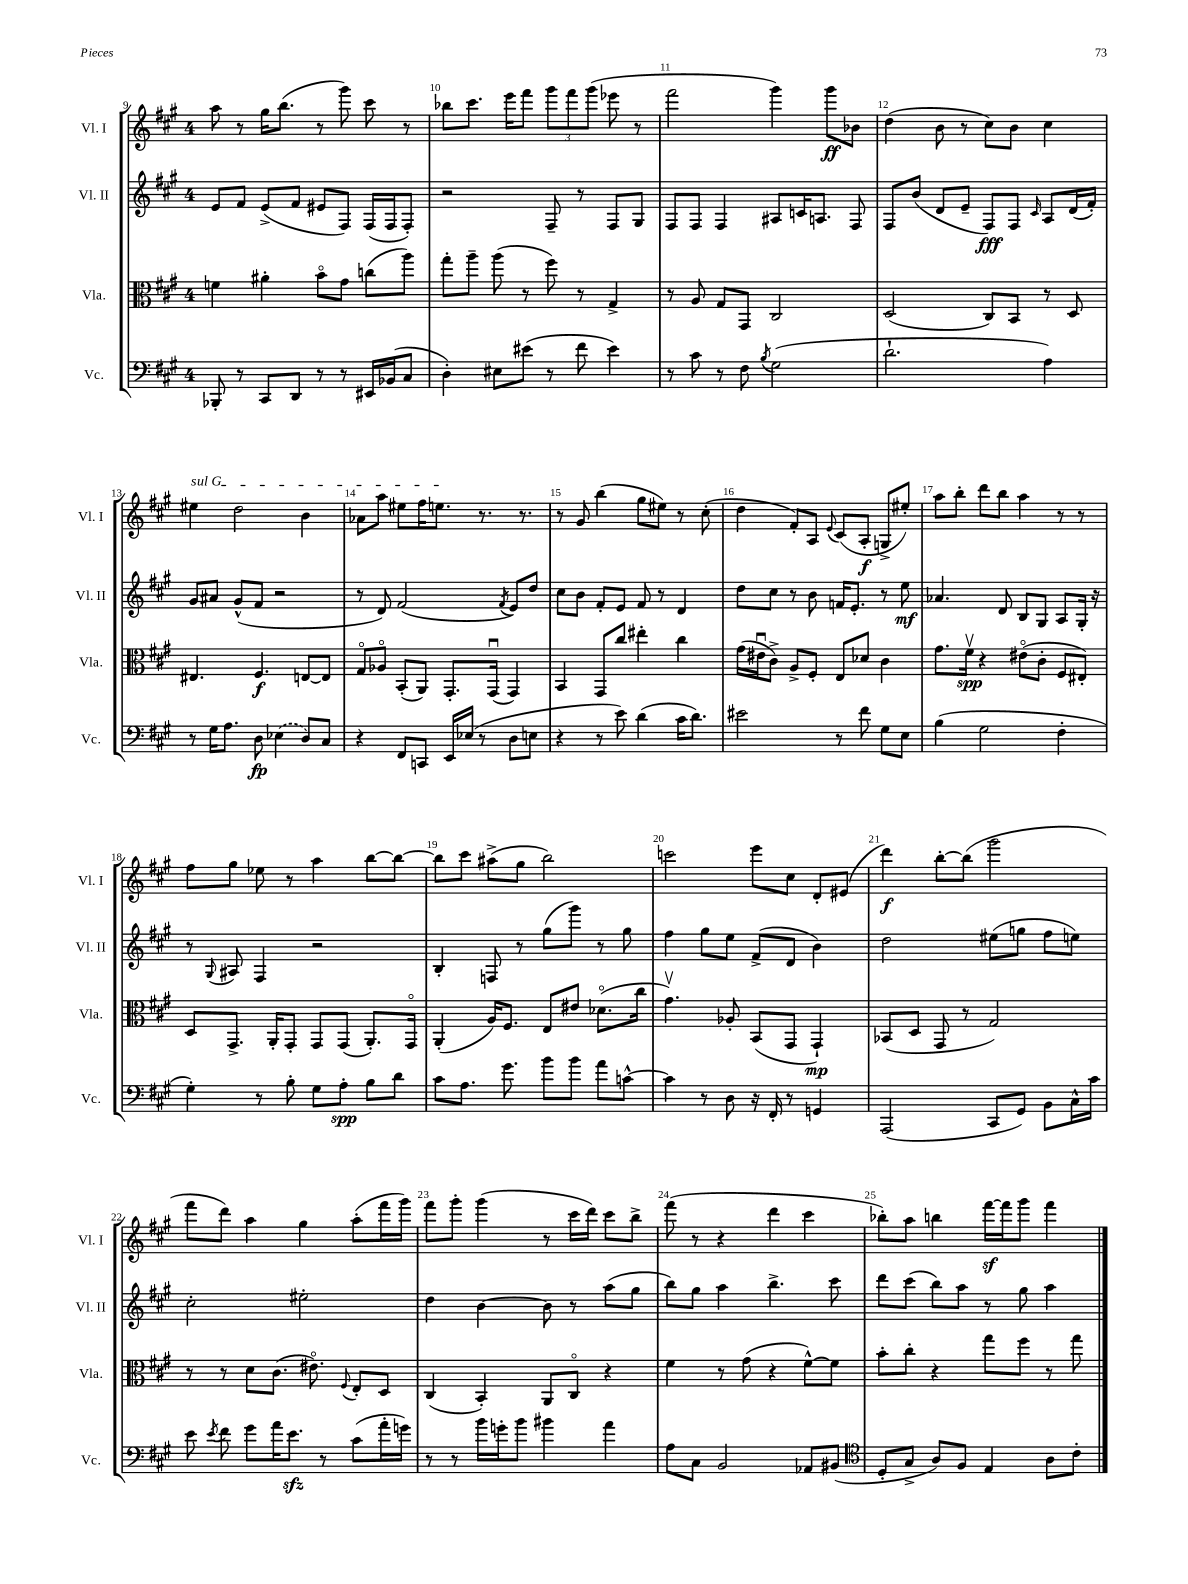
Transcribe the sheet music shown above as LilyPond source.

<<
\new StaffGroup <<
\new Staff = "s0" \with { instrumentName = "Vl. I" shortInstrumentName = "Vl. I" } {
    \clef treble \key a \major \once \override Staff.TimeSignature.style = #'single-digit \time 4/4
    \autoBeamOff a''8 r8 gis''16[ b''8.]( r8 gis'''8) cis'''8 r8 |
    bes''8[ cis'''8.] e'''16[ fis'''8] \tuplet 3/2 { gis'''8[ fis'''8 gis'''8]( } ees'''8 r8 |
    fis'''2 gis'''4) gis'''8[\ff bes'8] |
    d''4( b'8 r8 cis''8[) b'8] cis''4 |
    \once \override TextSpanner.bound-details.left.text = \markup { \italic "sul G" } eis''4\startTextSpan d''2 b'4 |
    aes'8[ a''8] eis''8[ fis''16 e''8.]\stopTextSpan r8. r8. |
    r8 gis'8 b''4( gis''8[ eis''8]) r8 cis''8-.( |
    d''4 fis'8[-.) a8] \appoggiatura { e'8 } cis'8[( a8]-.\f g8[-> eis''8]-.) |
    a''8[ b''8]-. d'''8[ b''8] a''4 r8 r8 |
    fis''8[ gis''8] ees''8 r8 a''4 b''8[~ b''8]~ |
    b''8[ cis'''8] ais''8[->( gis''8] b''2) |
    c'''2 e'''8[ cis''8] d'8[-. eis'8]( |
    d'''4\f) b''8[~-. b''8]( gis'''2 |
    fis'''8[ d'''8]) a''4 gis''4 a''8[-.( fis'''16 gis'''16]) |
    fis'''8[ gis'''8]-. gis'''4( r8 cis'''16[ d'''16]) cis'''8[ b''8]-> |
    fis'''8( r8 r4 d'''4 cis'''4 |
    bes''8[-.) a''8] b''4 fis'''16[~\sf fis'''16 gis'''8] fis'''4 \bar "|." |
}
\new Staff = "s1" \with { instrumentName = "Vl. II" shortInstrumentName = "Vl. II" } {
    \clef treble \key a \major \once \override Staff.TimeSignature.style = #'single-digit \time 4/4
    \autoBeamOff e'8[ fis'8] e'8[->( fis'8] eis'8[ fis8]) fis16[( fis16 fis8]-.) |
    r2 fis8-- r8 fis8[ gis8] |
    fis8[ fis8] fis4 ais8[ c'16 a8.] fis8 |
    fis8[ b'8]( d'8[ e'8]-- fis8[\fff) fis8] \grace { cis'16 } a8[ d'16( fis'16]-.) |
    gis'8[ ais'8] gis'8[-^( fis'8] r2 |
    r8 d'8) fis'2( \acciaccatura { fis'8 } e'8[) d''8] |
    cis''8[ b'8] fis'8[-. e'8] fis'8 r8 d'4 |
    d''8[ cis''8] r8 b'8 f'16[ e'8.]-. r8 e''8\mf |
    aes'4. d'8 b8[ gis8] a8[ gis16]-. r16 |
    r8 \appoggiatura { gis8 } ais8 fis4 r2 |
    b4-. f8 r8 gis''8[( gis'''8]) r8 gis''8 |
    fis''4 gis''8[ e''8] fis'8[->( d'8] b'4) |
    d''2 eis''8[( g''8] fis''8[ e''8]) |
    cis''2-. eis''2-. |
    d''4 b'4~ b'8 r8 a''8[( gis''8] |
    b''8[) gis''8] a''4 b''4.-> cis'''8 |
    d'''8[ cis'''8]( b''8[) a''8] r8 gis''8 a''4 \bar "|." |
}
\new Staff = "s2" \with { instrumentName = "Vla." shortInstrumentName = "Vla." } {
    \clef alto \key a \major \once \override Staff.TimeSignature.style = #'single-digit \time 4/4
    \autoBeamOff f'4 ais'4-. b'8[\flageolet gis'8] c''8[( a''8]) |
    gis''8[-. a''8]-- a''8( r8 fis''8) r8 gis4-> |
    r8 a8 gis8[ gis,8] cis2 |
    d2( cis8[) b,8] r8 d8 |
    eis4. fis4.\f e8[~ e8] |
    gis8[\flageolet aes8]\flageolet b,8[-.( a,8]) gis,8.[-. gis,16]\downbow( gis,4) |
    b,4 gis,8[ cis''8] eis''4-. cis''4 |
    gis'16[( eis'16\downbow cis'8]->) a8[-> fis8]-. e8[ des'8] cis'4 |
    gis'8.[ fis'16]\upbow\spp r4 eis'8[\flageolet( cis'8]-. fis8[ eis8]-.) |
    d8[ gis,8.]-> a,16[-. gis,8]-. gis,8[ gis,8]( a,8.[-.) gis,16]\flageolet |
    a,4-.( a16[) fis8.] e8[ eis'8] des'8.[\flageolet( cis''16] |
    gis'4.\upbow) aes8-. b,8[( gis,8] gis,4-!\mp) |
    bes,8[( d8] gis,8 r8 gis2) |
    r8 r8 d'8[ cis'8.]( eis'8.\flageolet) \appoggiatura { fis8 } e8[-. d8] |
    cis4( b,4-.) a,8[ cis8]\flageolet r4 |
    fis'4 r8 gis'8( r4 fis'8[~-^) fis'8] |
    b'8[-. cis''8]-. r4 gis''8[ fis''8] r8 gis''8 \bar "|." |
}
\new Staff = "s3" \with { instrumentName = "Vc." shortInstrumentName = "Vc." } {
    \clef bass \key a \major \once \override Staff.TimeSignature.style = #'single-digit \time 4/4
    \autoBeamOff bes,,8-. r8 cis,8[ d,8] r8 r8 eis,16[ bes,16( cis8] |
    d4-.) eis8[ eis'8]( r8 fis'8 eis'4) |
    r8 cis'8 r8 fis8 \acciaccatura { b8 } gis2( |
    d'2.-! a4) |
    r8 gis16[ a8.] d8\fp \once \slurDashed ees4( d8[) cis8] |
    r4 fis,8[ c,8] e,16[ ees16]( r8 d8[ e8] |
    r4 r8 e'8) d'4( cis'16[ d'8.]) |
    eis'2 r8 fis'8 gis8[ e8] |
    b4( gis2 fis4-. |
    gis4-.) r8 b8-. gis8[ a8]-.\spp b8[ d'8] |
    cis'8[ a8.] gis'8. b'8[ b'8] a'8[ c'8]~-^ |
    c'4 r8 d8 r16 fis,16-. r8 g,4 |
    a,,2( cis,8[ gis,8]) b,8[ cis16-^ cis'16] |
    e'8 \acciaccatura { e'8 } fis'8 gis'8[ a'16 e'8.]\sfz r8 cis'8[( a'16-. g'16]) |
    r8 r8 b'16[ g'16-. b'8] bis'4 a'4 |
    a8[ cis8] b,2 aes,8[ bis,8]( |
    \clef tenor d8[-. gis8]-> a8[) fis8] e4 a8[ cis'8]-. \bar "|." |
}
>>
>>
\layout { \context { \Score currentBarNumber = #9 \override BarNumber.break-visibility = ##(#f #t #t) barNumberVisibility = #all-bar-numbers-visible } }
